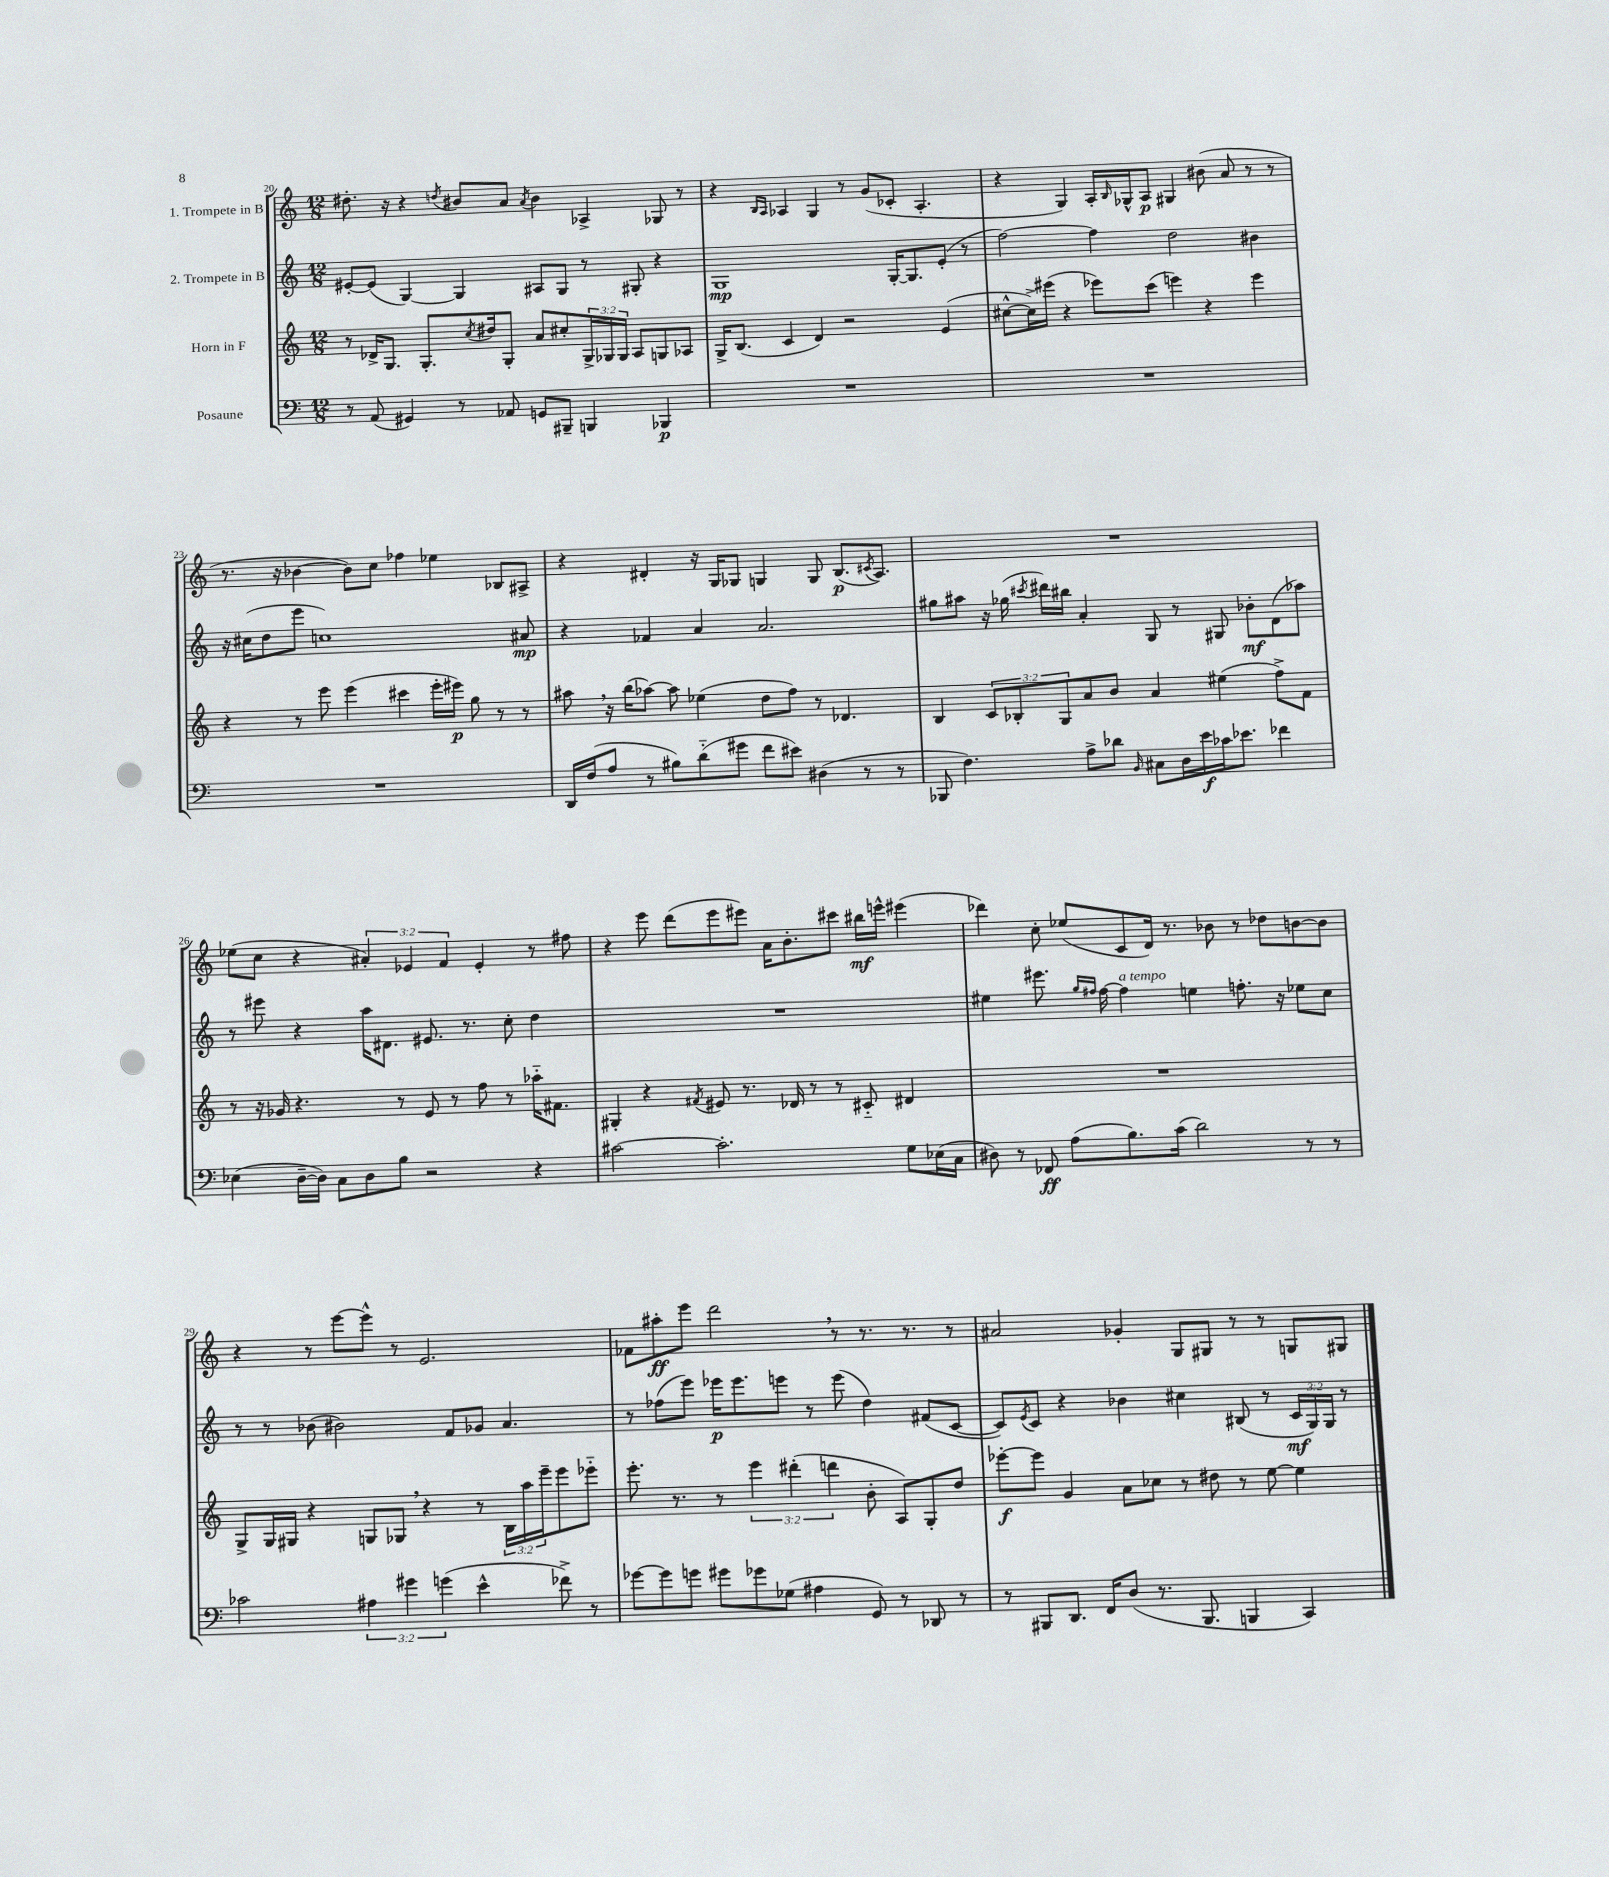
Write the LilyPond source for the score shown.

<<
\new StaffGroup <<
\new Staff = "s0" \with { instrumentName = "1. Trompete in B" } {
    \clef treble \key c \major \numericTimeSignature \time 12/8 \override Staff.TupletNumber.text = #tuplet-number::calc-fraction-text
    dis''8.-. r16 r4 \acciaccatura { d''8 } bis'8 a'8 \acciaccatura { a'8 } bis'4 aes4-> ges8 r8 |
    r4 \grace { b16 a16 } aes4 g4 r8 g'8( ces'8-. aes4.-. |
    r4 g4) a16-. \grace { b16 } ges16-^ a8\p gis4 bis'8( a'8 r8 r8 |
    r8. r16 bes'4~ bes'8) c''8 fes''4 ees''4 bes8 ais8-> |
    r4 dis'4-. r16 g16 ges8 g4 g8 b8.\p( \acciaccatura { cis'8 } a8.) |
    R1. |
    ees''8( c''8 r4 \tuplet 3/2 { ais'4-.) ees'4 f'4 } ees'4-. r8 fis''8 |
    r4 e'''8 d'''8( e'''8 eis'''8) a'16 b'8.-. cis'''8 bis''16\mf e'''16-^ eis'''4( |
    des'''4) c''8-. ees''8( c'8 d'16) r8. bes'8 r8 des''8 b'8~ b'8 |
    r4 r8 e'''8~ e'''8-^ r8 e'2. |
    fes'8 ais''8-.\ff e'''8 d'''2 \breathe r8 r8. r8. r8 |
    ais'2 ges'4-. g8 gis8 r8 r8 g8 gis8 \bar "|." |
}
\new Staff = "s1" \with { instrumentName = "2. Trompete in B" } {
    \clef treble \key c \major \numericTimeSignature \time 12/8 \override Staff.TupletNumber.text = #tuplet-number::calc-fraction-text
    eis'8~-. eis'8( g4~) g4 ais8 g8 r8 gis8-. r4 |
    g1\mp g16~-. g8. e'8-.( r8 |
    f''2~) f''4 d''2 bis'4 |
    r16 cis''16( d''8 e'''8 c''1) ais'8\mp |
    r4 fes'4 a'4 a'2. |
    gis''8 ais''8 r16 ges''16( \acciaccatura { cis'''8 } dis'''16) bis''16 a'4-. g8 r8 gis8 bes'8-.\mf d'8( aes''8) |
    r8 eis'''8 r4 a''16 dis'8. eis'8. r8. c''8-. d''4 |
    R1. |
    eis''4 eis'''8. \grace { g''16 fis''16 } fis''16~ fis''4^\markup { \italic "a tempo" } e''4 f''8.-. r16 ees''8 c''8 |
    r8 r8 bes'8( bis'2) f'8 ges'8 a'4. |
    r8 fes''8( e'''8) ees'''16\p ees'''8. e'''8 r8 e'''8( d''4) fis'8( c'8~ |
    c'8) \acciaccatura { e'8 } c'8 r4 bes'4 cis''4 bis8( r8 \tuplet 3/2 { c'16\mf g16) g16 } r8 \bar "|." |
}
\new Staff = "s2" \with { instrumentName = "Horn in F" } {
    \clef treble \key c \major \numericTimeSignature \time 12/8 \override Staff.TupletNumber.text = #tuplet-number::calc-fraction-text
    r8 des'16-> g8. g8.-. \acciaccatura { c''8 } dis''16 g8-. a'8 cis''8-. \tuplet 3/2 { g16-> ges16 ges16 } a8 g8 aes8 |
    g16-> b8.( c'4 d'4) r2 e'4( |
    cis''8~-^ cis''16->) eis'''16( r4 ees'''8) c'''8( e'''4) r4 e'''4 |
    r4 r8 e'''8 e'''4( cis'''4 e'''16-. eis'''16\p) g''8 r8 r8 |
    ais''8 \breathe r16 b''16( aes''8~) aes''8 ees''4( d''8 f''8) r8 des'4. |
    b4 \tuplet 3/2 { c'8 bes8-. g8 } a'8 b'8 a'4 eis''4( f''8->) f'8 |
    r8 r16 ges'16 r4. r8 e'8 r8 f''8 r8 aes''16-_ fis'8. |
    gis4-. r4 \acciaccatura { fis'8 } eis'8 r8. des'16 r8 r8 cis'8-_ dis'4 |
    R1. |
    g8-> g16 gis16 r4 g8 ges8 \breathe r4 r8 \tuplet 3/2 { b16 a''16 e'''16-- } e'''8 ees'''8-_ |
    e'''8.-. r8. r8 \tuplet 3/2 { e'''4 dis'''4-.( d'''4 } b'8-. a8) g8-. d''8 |
    ees'''8~-.\f ees'''8 g'4 a'8 ces''8 r8 dis''8 r8 e''8~ e''4 \bar "|." |
}
\new Staff = "s3" \with { instrumentName = "Posaune" } {
    \clef bass \key c \major \numericTimeSignature \time 12/8 \override Staff.TupletNumber.text = #tuplet-number::calc-fraction-text
    r8 a,8( gis,4) r8 aes,8 g,8 bis,,8-- b,,4 bes,,4\p |
    R1. |
    R1. |
    R1. |
    d,16 f16( a8 r8 bis8) d'8-_( gis'8 f'8 eis'8) dis4( r8 r8 |
    bes,,8 f4.) a8-> des'8 \grace { b,16 } cis8 d16 e'16\f ces'16 ees'8. fes'4 |
    ees4( d16~-- d16) c8 d8 b8 r2 r4 |
    cis'2~ cis'2.-. g8 ees16( c16 |
    dis8) r8 fes,8\ff a8( b8.) c'16( d'2) r8 r8 |
    ces'2 \tuplet 3/2 { ais4 gis'4 g'4( } e'4-^ fes'8->) r8 |
    ges'8~ ges'8 g'8 gis'8 ges'8 ges8( ais4 g,8) r8 des,8 r8 |
    r8 bis,,8 d,8. f,16 d8( r8. bis,,8. b,,4 c,4) \bar "|." |
}
>>
>>
\layout { \context { \Score currentBarNumber = #20 } }
